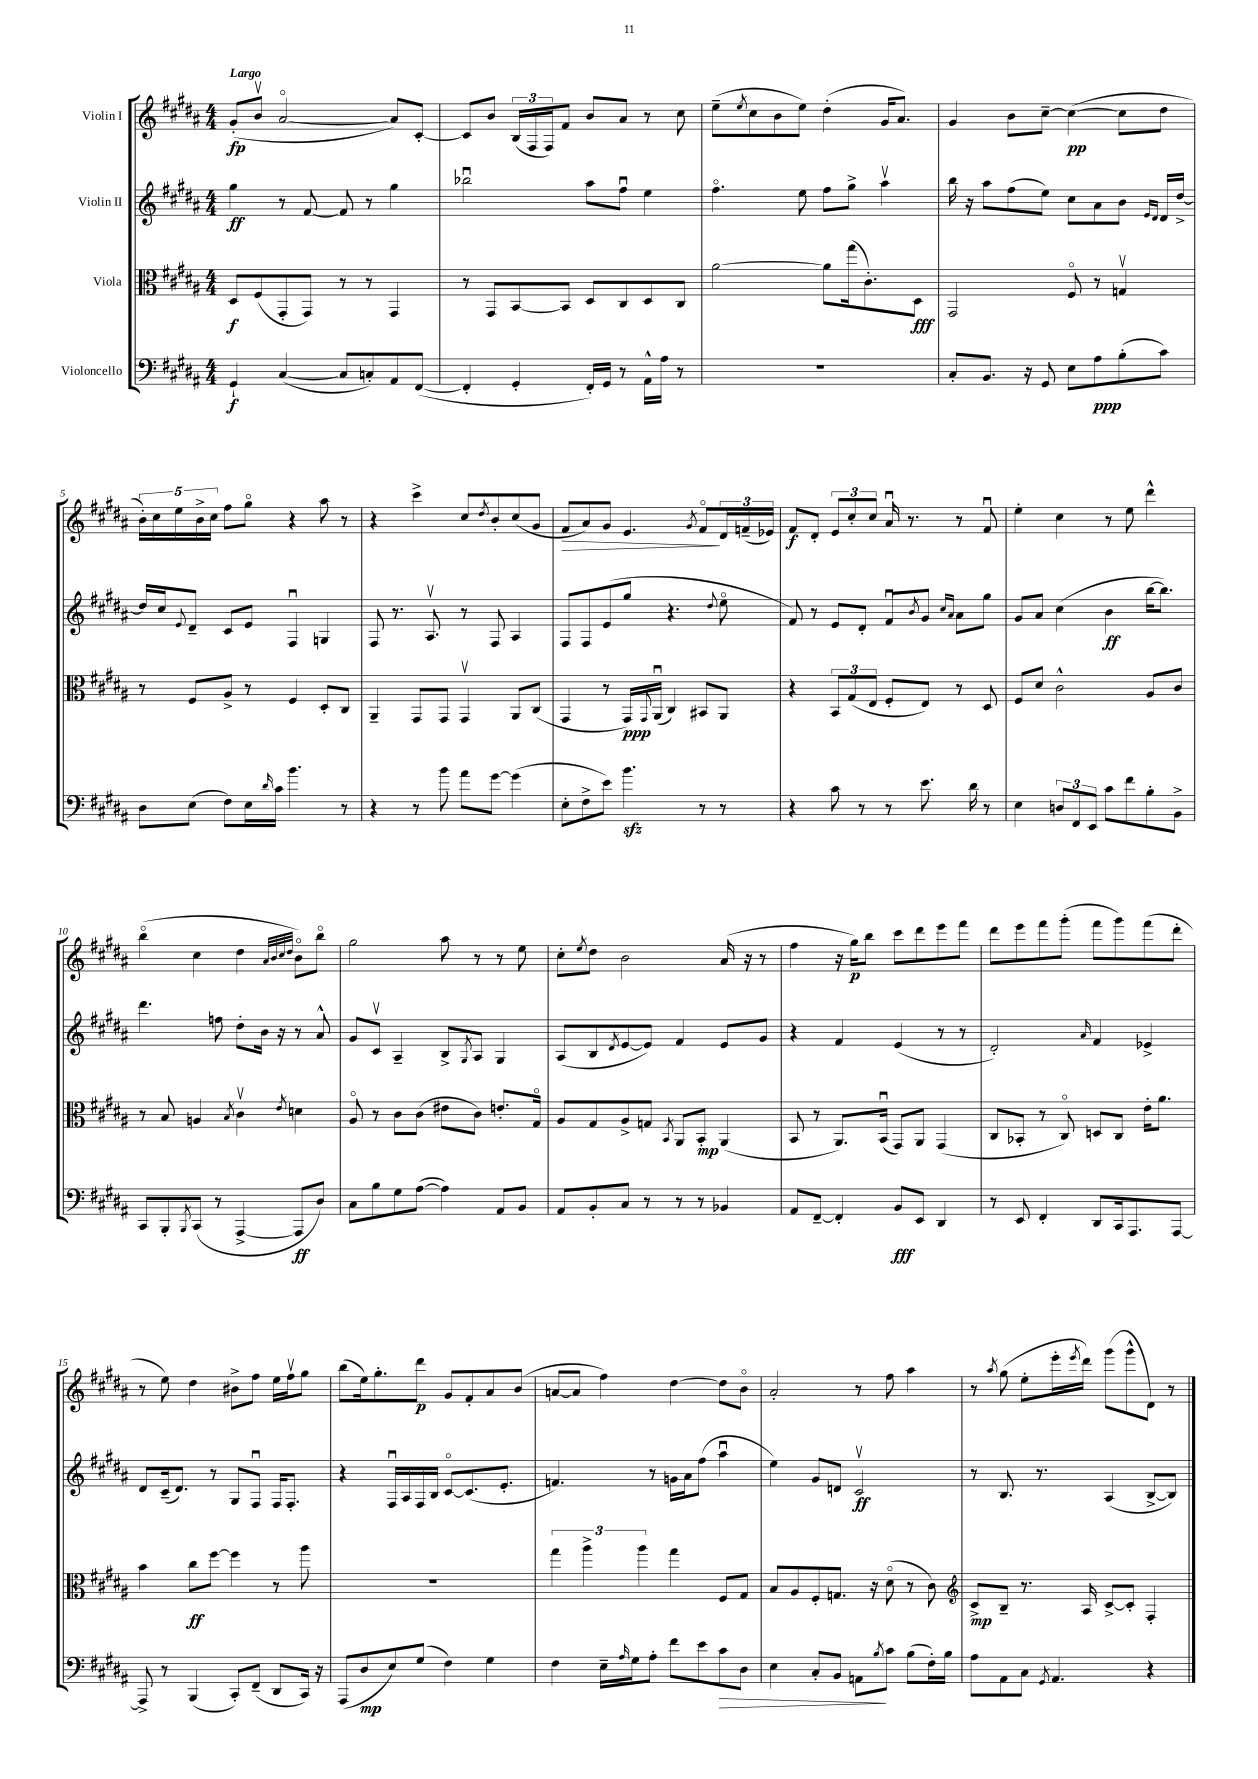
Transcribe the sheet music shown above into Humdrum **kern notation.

**kern	**kern	**kern	**kern
*staff4	*staff3	*staff2	*staff1
*clefF4	*clefC3	*clefG2	*clefG2
*k[f#c#g#d#a#]	*k[f#c#g#d#a#]	*k[f#c#g#d#a#]	*k[f#c#g#d#a#]
*M4/4	*M4/4	*M4/4	*M4/4
4GG#`	8D#	4gg#	(8g#'
.	(8F#	.	8bv
([4C#	8GG#'	8r	[2a#o
.	8GG#)	[8f#	.
8C#]	8r	8f#]	.
8C')	8r	8r	.
8AA#	4GG#	4gg#	8a#])
([8FF#	.	.	[8c#'
=	=	=	=
4FF#']	8r	2bb-u	8c#]
.	8GG#	.	8b
4GG#'	[8BB	.	(24B
.	.	.	24F#
.	.	.	24F#)
.	8BB]	.	8f#
16FF#')	8D#	8aa#	8b
16GG#	.	.	.
8r	8C#	8ff#u	8a#
16AA#^^	8D#	4ee	8r
16A#	.	.	.
8r	8C#	.	8cc#
=	=	=	=
1r	[2a#	4.ff#o	(8ee~
.	.	.	8qee
.	.	.	8cc#
.	.	.	8b
.	.	8ee	8ee)
.	8a#]	8ff#	(4dd#'
.	(16gg#	8gg#^	.
.	8.c#')	.	.
.	.	4aa#v	16g#
.	.	.	8.a#)
.	8D#	.	.
=	=	=	=
8C#'	2GG#	16bb	4g#
.	.	16r	.
8.BB	.	8aa#	.
.	.	(8ff#	8b
16r	.	.	.
8GG#	.	8ee)	[8cc#~
8E	8F#o	8cc#	(4cc#_
8A#	8r	8a#	.
(8B'	4Gv	8b	8cc#]
.	.	16qqe	.
.	.	16qqd#	.
8c#)	.	16d#	8dd#
.	.	[16dd#^	.
=	=	=	=
8D#	8r	16dd#]	20b')
.	.	.	20cc#
.	.	16cc#	.
.	.	.	20ee
.	.	8qqe	.
(8E	8F#	8d#~	.
.	.	.	20b^
.	.	.	20cc#
8F#)	8A#^	8c#	8ff#
16E	8r	8e	8gg#o
16qqd#	.	.	.
16c#	.	.	.
4.b	4F#	4F#u	4r
.	8D#'	4G	8aa#
8r	8C#	.	8r
=	=	=	=
4r	4AA#~	8F#	4r
.	.	8.r	.
8r	8GG#	.	4ccc#^
.	.	8.A#v	.
8b	8GG#	.	.
8a#	4GG#v	8r	8cc#
.	.	.	8qdd#
[8g#	.	8F#	8b'
(4g#]	8AA#	4A#	(8cc#
.	(8C#	.	8g#
=	=	=	=
8E'	4GG#	8F#	8f#
8F#^	.	8F#	8a#)
8e)	8r	(8e	8g#
4.b	16GG#)	8gg#	4.e
.	8qqGG#	.	.
.	(16AA#u	.	.
.	4C#)	4.r	.
.	.	.	8qg#
8r	8BB#	.	8f#o
.	.	8qqdd#	.
8r	8AA#	8eeo	24d#
.	.	.	(24f~
.	.	.	24e-)
=	=	=	=
4r	4r	8f#)	8f#
.	.	8r	8d#'
8c#	12BB	8e	12e
.	(12G#	.	12cc#'
8r	.	8d#'	.
.	12E	.	12cc#
8r	8F#'	8f#u	16a#u
.	.	.	8.r
.	.	8qb	.
8.e	8E)	8g#	.
.	.	16qqcc#	.
.	.	16qqa#	.
.	8r	8a#	8r
16d#	.	.	.
8r	8D#	8gg#	8f#u
=	=	=	=
4E	8F#	8g#	4ee'
.	8d#	8a#	.
12D	2c#^^	(4cc#	4cc#
12FF#	.	.	.
12EE	.	.	.
8c#	.	4b	8r
8f#	.	.	8ee
8B'	8A#	[16bb	4ddd#^^
.	.	8.bb])	.
8BB^	8c#	.	.
=	=	=	=
8CC#	8r	4.ddd#	(4bbo
8BBB'	8B	.	.
8qBBB	.	.	.
(8CC#	4A	.	4cc#
8r	.	8ff	.
.	8qB	.	.
[4AAA#^	4c#v	8dd#'	4dd#
.	.	16b	.
.	.	16r	.
.	.	.	32qqa#
.	.	.	32qqb
.	.	.	32qqcc#
.	8qe	.	32qqdd#
8AAA#]	4d	8r	8bo)
8D#)	.	8a#^^	8bbo
=	=	=	=
8C#	8A#o	8g#	2gg#
8B	8r	8c#v	.
8G#	8c#	4A#~	.
([8A#	(8c#	.	.
4A#])	8e#	8B^	8aa#
.	.	8qG#	.
.	8c#)	8A#	8r
8AA#	8.e'	4G#	8r
8BB	.	.	8ee
.	16G#o	.	.
=	=	=	=
8AA#	8A#	(8A#	8cc#'
.	.	.	8qee
8BB'	8G#	8B	8dd#
.	.	8qd#	.
8C#	8A#^	[8e	2b
8r	8G	8e])	.
.	8qBB	.	.
8r	8AA#	4f#	.
8r	8BB'	.	.
4BB-	(4AA#	8e	(16a#
.	.	.	16r
.	.	8g#	8r
=	=	=	=
8AA#	8BB	4r	4ff#
[8FF#~	8r	.	.
4FF#']	8.AA#)	4f#	16r
.	.	.	16gg#)
.	.	.	8bb
.	(16BBu	.	.
8BB	8GG#)	(4e	8ccc#
8EE	8AA#	.	8ddd#
4DD#	(4GG#	8r	8eee
.	.	8r	8fff#
=	=	=	=
8r	8C#	2d#')	8ddd#
8EE	8BB-'	.	8eee
4FF#'	8r	.	8fff#
.	8C#o)	.	(8ggg#'
.	.	16qqa#	.
8DD#	8D	4f#	8fff#
16CC#	8C#	.	8ggg#)
8.AAA#	.	.	.
.	16e'	4e-^	(8fff#
.	8.a#	.	.
[8AAA#	.	.	8ddd#'
=	=	=	=
8AAA#^]	4b	8d#	8r
8r	.	(16c#~	8ee)
.	.	8.d#)	.
(4BBB	8cc#	.	4dd#
.	[8ff#	8r	.
8CC#')	4ff#]	8G#	8b#^
(8FF#~	.	8F#u	8ff#
8DD#	8r	16F#	16ee
.	.	8.F#'	16ff#v
16CC#)	8aa#	.	8gg#
16r	.	.	.
=	=	=	=
(8AAA#	1r	4r	(8bb
8D#	.	.	16ee)
.	.	.	8.gg#'
8E)	.	16F#u	.
.	.	16A#	.
(8G#	.	16F#	8ddd#
.	.	16B	.
4F#)	.	[8c#o	8g#
.	.	(8.c#]	8f#'
4G#	.	.	8a#
.	.	8.e'	.
.	.	.	(8b
=	=	=	=
4F#	6gg#	4.f)	[8a
.	.	.	8a]
.	6aa#^	.	.
16E~	.	.	4ff#)
16qqA#	.	.	.
16G#	.	.	.
.	6aa#	.	.
8A#'	.	8r	.
8f#	4gg#	16g	[4dd#
.	.	16a#	.
8e	.	(8ff#	.
8c#	8F#	4aa#u	8dd#]
8D#	8G#	.	8bo
=	=	=	=
4E	8B	4ee)	2a#'
.	8A#	.	.
8C#'	8F#'	8g#	.
8BB	8.G	8d	.
8AA	.	2c#v	8r
.	16r	.	.
8qB	.	.	.
8c#	(8d#o	.	8ff#
(8B	8r	.	4aa#
16F#')	8c#)	.	.
16B	.	.	.
=	=	=	=
*	*clefG2	*	*
8A#	8c#^	8r	8r
.	.	.	8qaa#
8AA#	8B~	8.B	(8gg#
8C#	8.r	.	8ee'
.	.	8.r	.
8qGG#	.	.	.
4.AA#	.	.	16eee'
.	.	.	8qeee
.	16A#	.	16ddd#)
.	[8c#^	(4A#	(8ggg#
.	8c#']	.	8ggg#^^
4r	4F#'	[8B^	8d#)
.	.	8B])	8r
==	==	==	==
*-	*-	*-	*-
